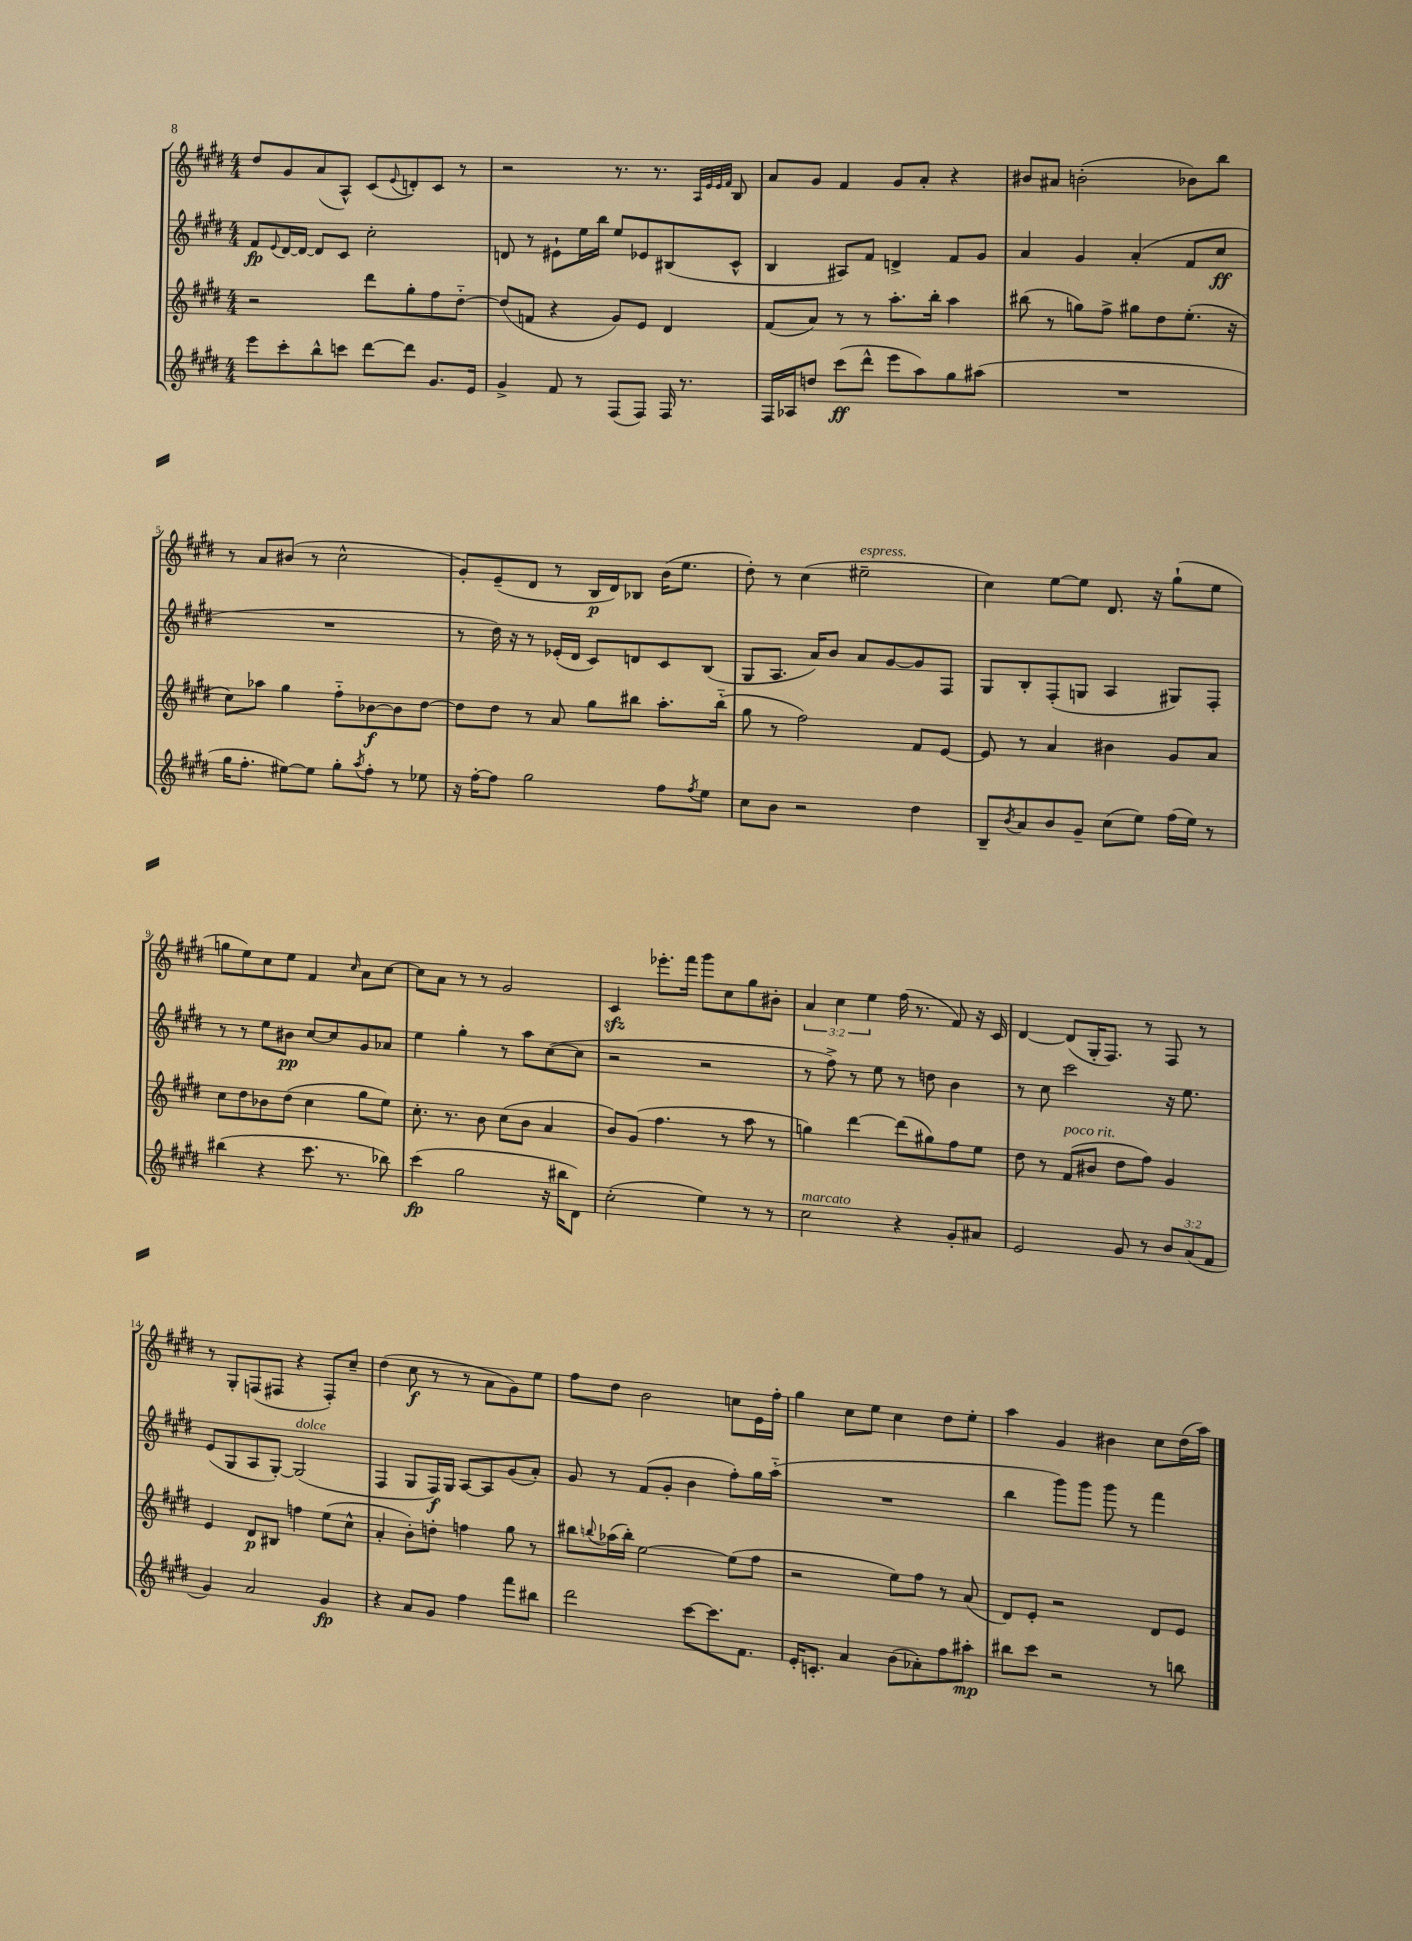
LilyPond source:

<<
\new StaffGroup <<
\new Staff = "s0" {
    \clef treble \key e \major \numericTimeSignature \time 4/4 \override Staff.TupletNumber.text = #tuplet-number::calc-fraction-text
    dis''8 gis'8 a'8( a8-^) cis'8( \appoggiatura { e'8 } d'8-.) cis'8 r8 |
    r2 r8. r8. \grace { a32 e'32 e'32 fis'32 } b8 |
    a'8 gis'8 fis'4 gis'8 a'8-. r4 |
    bis'8 ais'8 b'2-.( bes'8) b''8 |
    r8 a'8 bis'8( r8 cis''2-^ |
    gis'8-.) e'8--( dis'8 r8 b16\p dis'16) bes8 b'16( e''8. |
    dis''8-.) r8 cis''4( eis''2--^\markup { \italic "espress." } |
    cis''4) e''8~ e''8 dis'8. r16 gis''8-!( e''8 |
    g''8 e''8) cis''8 e''8 fis'4 \grace { cis''16 } a'8 cis''8~ |
    cis''8 a'8 r8 r8 gis'2 |
    cis'4\sfz ees'''8.-. fis'''16 gis'''8 cis''8 gis''8 bis'8-. |
    \tuplet 3/2 { a'4 cis''4 e''4 } fis''16( r8. fis'8) r16 cis'16 |
    dis'4~ dis'8( gis16-. fis8.) r8 fis8 r8 |
    r8 gis8-. f8( fis8 r4 fis8-.) cis''8-- |
    dis''4( cis''8\f r8 r8 a'8 gis'8) e''8 |
    fis''8 dis''8 b'2 c''8 e'16 fis''16-. |
    gis''4 cis''8 e''8 cis''4 dis''8 e''8-. |
    a''4 gis'4 bis'4 cis''8 dis''16( a''16) \bar "|." |
}
\new Staff = "s1" {
    \clef treble \key e \major \numericTimeSignature \time 4/4
    fis'8\fp \appoggiatura { e'8 } dis'16~ dis'16~ dis'8 cis'8 cis''2-. |
    d'8 r8 eis'8-! e''16 b''16 e''8 ees'8 bis8( cis'8-^ |
    b4 ais8) fis'8 d'4-> fis'8 gis'8 |
    a'4 gis'4 a'4-.( fis'8 cis''8\ff |
    R1 |
    r8 dis''16) r16 r8 ees'16-.( dis'16 cis'8) d'8 cis'8 b8( |
    gis8 a8. a'16) b'8 a'8 gis'8~ gis'8 fis8 |
    gis8 b8-. fis8-.( g8 a4 gis8) fis8-. |
    r8 r8 e''8 bis'8\pp cis''8~ cis''8 gis'8 aes'8 |
    e''4 gis''4-. r8 a''8 cis''8~( cis''8 |
    r2 r2 |
    r8 fis''8->) r8 e''8 r8 d''8 b'4 |
    r8 cis''8 cis'''2 r16 e''8. |
    e'8( gis8 a8 gis8~-.) gis2^\markup { \italic "dolce" }( |
    fis4 gis8 fis16\f) gis16 a8~ a8 gis'8( a'8-.) |
    gis'8 r8 fis'8( gis'8-. b'4 fis''8-.) gis''16 a''16-_( |
    R1 |
    b''4 gis'''8) gis'''8 gis'''8 r8 fis'''4 \bar "|." |
}
\new Staff = "s2" {
    \clef treble \key e \major \numericTimeSignature \time 4/4
    r2 dis'''8 gis''8-. fis''8 dis''8~-_ |
    dis''8( f'8 r4 gis'8) e'8 dis'4 |
    fis'8( a'8) r8 r8 a''8.-. b''16-. a''4 |
    bis''8( r8 g''8) fis''8-> gis''8 dis''8 e''8.-.( r16 |
    cis''8) aes''8 gis''4 fis''8-_ bes'8~\f bes'8 dis''8~ |
    dis''8 dis''8 r8 a'8 gis''8 bis''8 a''8.-. bis''16-_( |
    gis''8 r8 fis''2) fis'8 e'8~ |
    e'8 r8 a'4 bis'4 gis'8 a'8 |
    cis''8 dis''8 bes'8 dis''8( cis''4 gis''8 e''8) |
    cis''8.-. r8. b'8 cis''8( b'8 a'4 |
    b'8) gis'8( fis''4. r8 a''8 r8 |
    g''4) dis'''4~ dis'''8( gis''8) fis''8 e''8 |
    dis''8 r8 fis'8^\markup { \italic "poco rit." }( bis'8 dis''8 fis''8) gis'4 |
    e'4 dis'8\p bis8 f''4 e''8( cis''8-^ |
    a'4-. b'8-.) d''8-. f''4 gis''8 r8 |
    bis''8 \appoggiatura { b''8 } aes''16( b''16-.) e''2~ e''8( fis''8 |
    r2 e''8) fis''8 r8 a'8( |
    dis'8) e'8-. r2 dis'8 e'8 \bar "|." |
}
\new Staff = "s3" {
    \clef treble \key e \major \numericTimeSignature \time 4/4 \override Staff.TupletNumber.text = #tuplet-number::calc-fraction-text
    e'''8 cis'''8-. b''8-^ c'''8 dis'''8~ dis'''8 gis'8. e'16 |
    gis'4-> fis'8 r8 fis8( fis8) fis16 r8. |
    fis16 aes16 d''8 cis'''8\ff( dis'''8-^ e'''8 a''8) gis''8 ais''8( |
    R1 |
    gis''16 fis''8.-. eis''8~) eis''8 gis''8-. \acciaccatura { a''8 } fis''8-. r8 ees''8 |
    r16 fis''16~-. fis''8 gis''2 fis''8 \acciaccatura { fis''8 } e''8 |
    cis''8 b'8 r2 dis''4 |
    b8-- \acciaccatura { b'8 } a'8 b'8 gis'8-- cis''8( e''8) fis''16( e''16) r8 |
    bis''4( r4 cis'''8. r8. bes''8) |
    cis'''4\fp( gis''2 r16 bis''16 dis'8) |
    cis''2-.( e''4) r8 r8 |
    cis''2^\markup { \italic "marcato" } r4 gis'8-. ais'8 |
    e'2 gis'8 r8 \tuplet 3/2 { b'8 a'8( fis'8 } |
    gis'4) a'2 gis'4\fp |
    r4 a'8 gis'8 fis''4 fis'''8 bis''8 |
    dis'''2 cis'''8~ cis'''8. fis'8. |
    e'16-. c'8.-. a'4 b'8( aes'8-.) fis''8 ais''8-.\mp |
    bis''8 cis'''8 r2 r8 b''8 \bar "|." |
}
>>
>>
